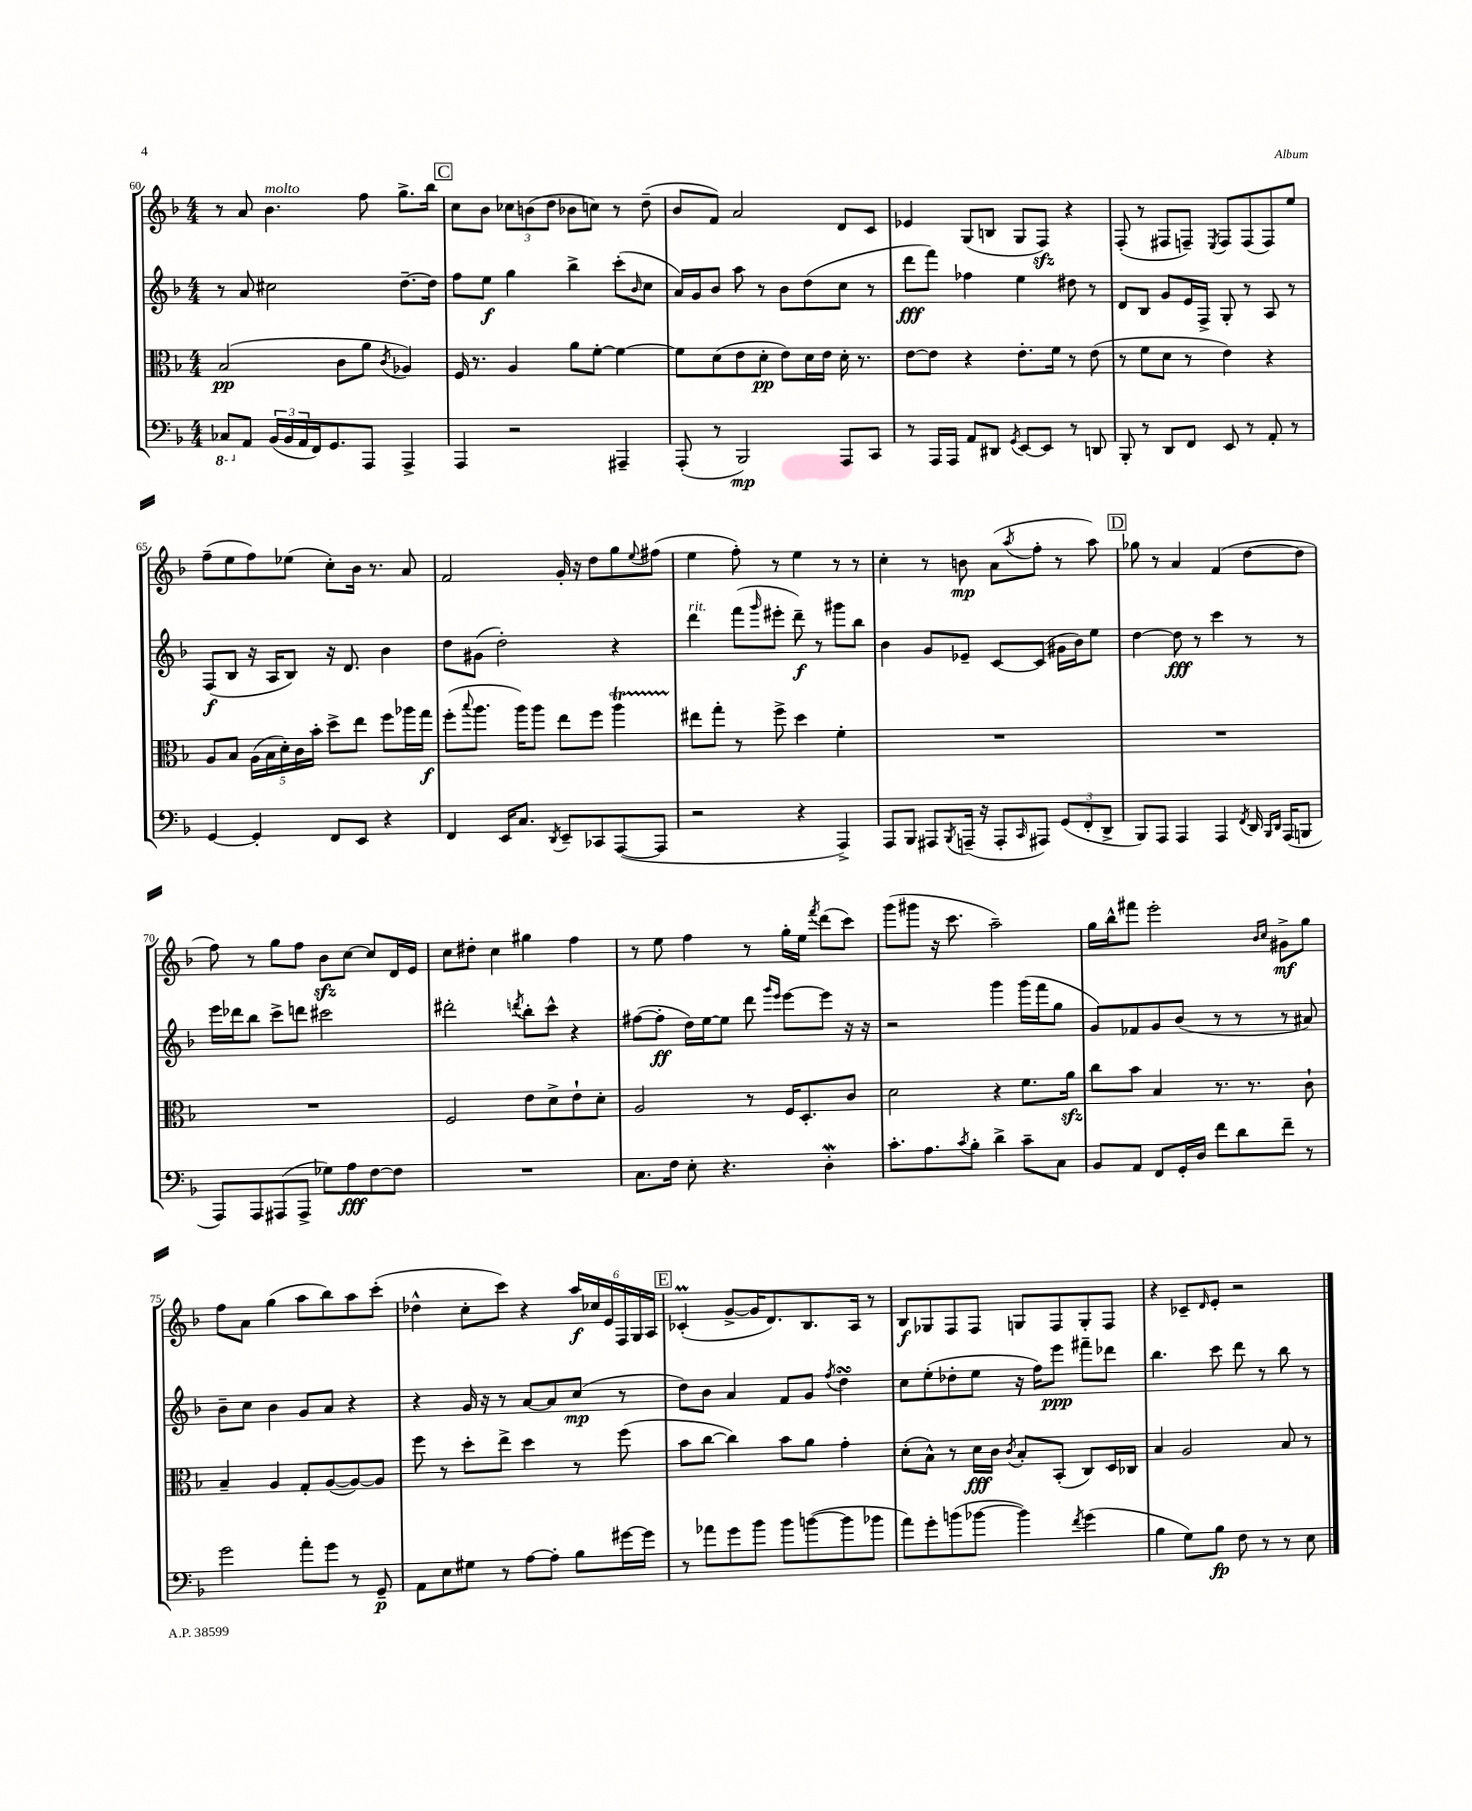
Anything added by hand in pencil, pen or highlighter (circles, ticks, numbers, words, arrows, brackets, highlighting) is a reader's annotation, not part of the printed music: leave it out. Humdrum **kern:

**kern	**kern	**kern	**kern
*staff4	*staff3	*staff2	*staff1
*clefF4	*clefC3	*clefG2	*clefG2
*k[b-]	*k[b-]	*k[b-]	*k[b-]
*M4/4	*M4/4	*M4/4	*M4/4
8CC-	(2B-	8r	8r
8AA	.	8a	8a
(24BB-	.	2cc#	4.b-
24BB-	.	.	.
24AA	.	.	.
16FF)	.	.	.
8.GG	.	.	.
.	8c	.	.
8AAA	8a	.	8ff
.	8qc	.	.
4AAA^	4A-)	[8.dd~	8.gg^
.	.	16dd]	16bb-
=	=	=	=
4AAA	16F	8ff	8cc
.	8.r	.	.
.	.	8ee	8b-
2r	4A	4gg	12cc-
.	.	.	(12b
.	.	.	12dd
.	8a	4bb-^	8b-
.	[8f'	.	8cc)
4AAA#~	4f_	(8ccc'	8r
.	.	16qqb-	.
.	.	8cc	(8dd~
=	=	=	=
(8AAA'	8f]	16a)	8b-
.	.	16g	.
8r	(8d	8b-	8f)
2BBB-)	8e	8aa	2a
.	8d'	8r	.
.	8e)	8b-	.
.	16d	(8dd	.
.	16e	.	.
8AAA	16d'	8cc	8d
.	8.r	.	.
8CC	.	8r	8c
=	=	=	=
8r	[8e	8ddd	4e-
16AAA	8e]	8fff)	.
16AAA	.	.	.
8AA	4r	4ff-	(8G
8DD#	.	.	8B
8qGG	.	.	.
[8EE	8.e'	4ee	8G
8EE]	.	.	8F)
.	16f	.	.
8r	8r	8dd#	4r
8DD	(8e	8r	.
=	=	=	=
8BBB-'	8r	8d	(8F'
8r	8f	8B-	8r
8DD	8d	8g	8F#
8FF	8r	16e	8F~)
.	.	16F^	.
.	.	.	8qE
8EE	4e)	8G'	8F
8r	.	8r	(8F
8AA'	4r	8A	8F)
8r	.	8r	8ee
=	=	=	=
[4GG	8A	(8F	(8ff~
.	8B-	8B-	8ee
4GG']	(20A	16r	8ff)
.	20B-	.	.
.	.	16A	.
.	20d')	.	.
.	.	8B-)	(8ee-
.	20c	.	.
.	20b-'	.	.
8FF	8dd^	16r	8cc')
.	.	8.d	.
8EE	8ee	.	16b-
.	.	.	8.r
4r	8ff	4b-	.
.	16aa-	.	8a
.	16gg	.	.
=	=	=	=
4FF	(8ff'	8dd	2f
.	8qqbb-	.	.
.	8.aa	(8g#	.
16EE	.	2dd')	.
8.C	16aa)	.	.
.	8aa	.	.
8qDD	.	.	.
8EE~	8ee	.	16g'
.	.	.	16r
8CC-	8ff	.	8dd
([8AAA	4aa	4r	8gg
.	.	.	8qqee
8AAA]	.	.	(8ff#
=	=	=	=
2r	8ee#	4ddd	4ee
.	8gg'	.	.
.	8r	(8fff	8ff')
.	.	16qqggg	.
.	8ff^	8eee#'	8r
4r	4dd	8ddd~)	4ee
.	.	8r	.
4AAA^)	4f'	8ggg#	8r
.	.	8bb-	8r
=	=	=	=
8AAA	1r	4b-	4cc'
8BBB-	.	.	.
8AAA#	.	8g	8r
8qBBB-	.	.	.
(16AAA~	.	8e-~	8b
16r	.	.	.
8AAA'	.	[8c	(8a
16qqCC	.	.	8qaa
8AAA#)	.	(8c]	8ff'
(12GG	.	16g#	8r
.	.	16b-)	.
12FF'	.	.	.
.	.	8ee	8aa)
12DD^	.	.	.
=	=	=	=
8BBB-)	1r	[4dd	8gg-
8AAA	.	.	8r
4AAA	.	8dd]	4a
.	.	8r	.
4AAA	.	4ccc	(4f
8qFF	.	.	.
16DD	.	8r	[8dd
16qqBBB-	.	.	.
16qqDD	.	.	.
(16AAA	.	.	.
8BBB	.	8r	8dd]
=	=	=	=
8AAA)	1r	16eee	8ff)
.	.	16ddd-	.
8AAA	.	8bb-	8r
(8AAA#	.	8ccc^	8gg
8AAA#^	.	8ddd	8ff
8G-)	.	2ccc#	8b-
8A	.	.	[8cc
[8F	.	.	8cc]
8F]	.	.	16d
.	.	.	16e
=	=	=	=
1r	2F	2ddd#'	8cc
.	.	.	8dd#'
.	.	.	4cc
.	.	8qddd	.
.	8e	8bb-'	4gg#
.	8d^	8ccc^^	.
.	8e`	4r	4ff
.	8d'	.	.
=	=	=	=
8.C	2A	([8ff#	8r
.	.	8ff#']	8ee
16F	.	.	.
8E'	.	16dd)	4ff
.	.	[16ee	.
4.r	.	8ee]	.
.	8r	8ddd	8r
.	.	16qqggg	.
.	.	16qqeee	.
.	16F	[8eee	16gg'
.	8.D'	.	16ee
.	.	.	8qfff
4D'	.	8eee]	(8ddd
.	8c	16r	8ccc)
.	.	16r	.
=	=	=	=
8.c'	2d	2r	(8ggg
.	.	.	8ggg#
8.A	.	.	.
.	.	.	16r
.	.	.	8.ccc
8qc	.	.	.
8B-'	.	.	.
4d^	4r	4ggg	2aa~)
8c~	8.f	(16ggg	.
.	.	16fff	.
8C	.	8gg	.
.	16a	.	.
=	=	=	=
8BB-	8cc	8g)	16gg
.	.	.	16bb-^^
8AA	8b-	8f-	8fff#
8FF	4B-	8g	2eee'
16GG'	.	(8b-	.
16D	.	.	.
8f	8.r	8r	.
8d	.	8r	.
.	8.r	.	.
.	.	.	16qqb-
.	.	.	16qqcc
8f~	.	8r	8g#^
8r	8c`	8a#)	8gg
=	=	=	=
2g	4B-~	8b-~	8ff
.	.	8cc	8a
.	4A	4b-	(4gg
8a'	8G'	8g	8aa
8g	([8A	8a	8bb-)
8r	8A_)	4r	8aa
8GG~	8A]	.	(8ccc'
=	=	=	=
8AA	8ff	4r	4dd-^^
8E	8r	.	.
8G#	8dd'	16g	8cc'
.	.	16r	.
8r	8ee^	8r	8ccc)
[8A	4dd	[8a	4r
8A']	.	8a]	.
8B-	8r	(8cc	24aa
.	.	.	24cc-
.	.	.	24e
[16g#	(8ff	8r	24F
.	.	.	24G
16g#]	.	.	.
.	.	.	24A
=	=	=	=
8r	8b-	8dd)	(4c-'
8a-	[8cc	8b-	.
8g	4cc])	4a	[8g^
8b-	.	.	16g]
.	.	.	8.d)
8b-	8b-	8f	.
([8b	8a	8g	8.B-
.	.	8qff	.
8b]	4g'	4dd	.
.	.	.	16A
8b-	.	.	8r
=	=	=	=
8a)	(8d'	8cc	8B-
8g'	8B-^^)	(8ee'	8G-
(8b	8r	8dd-'	8F
[8b-	16d	8ee	8F
.	16c	.	.
.	8qc	.	.
4b-])	8B-'	16r	8G
.	.	16ff)	.
.	(8BB-'	8eee	8F
8qf	.	.	.
(4g	8C)	8fff#~	8G'
.	16D	8ddd-	8F
.	16C-	.	.
=	=	=	=
4B-	4B-	4.bb-	4r
8G)	2A	.	8c-~
.	.	.	16qqd
8B-	.	8ccc	8e'
8F	.	8ddd	2r
8r	.	8r	.
8r	8B-	8bb-	.
8E	8r	8r	.
==	==	==	==
*-	*-	*-	*-
